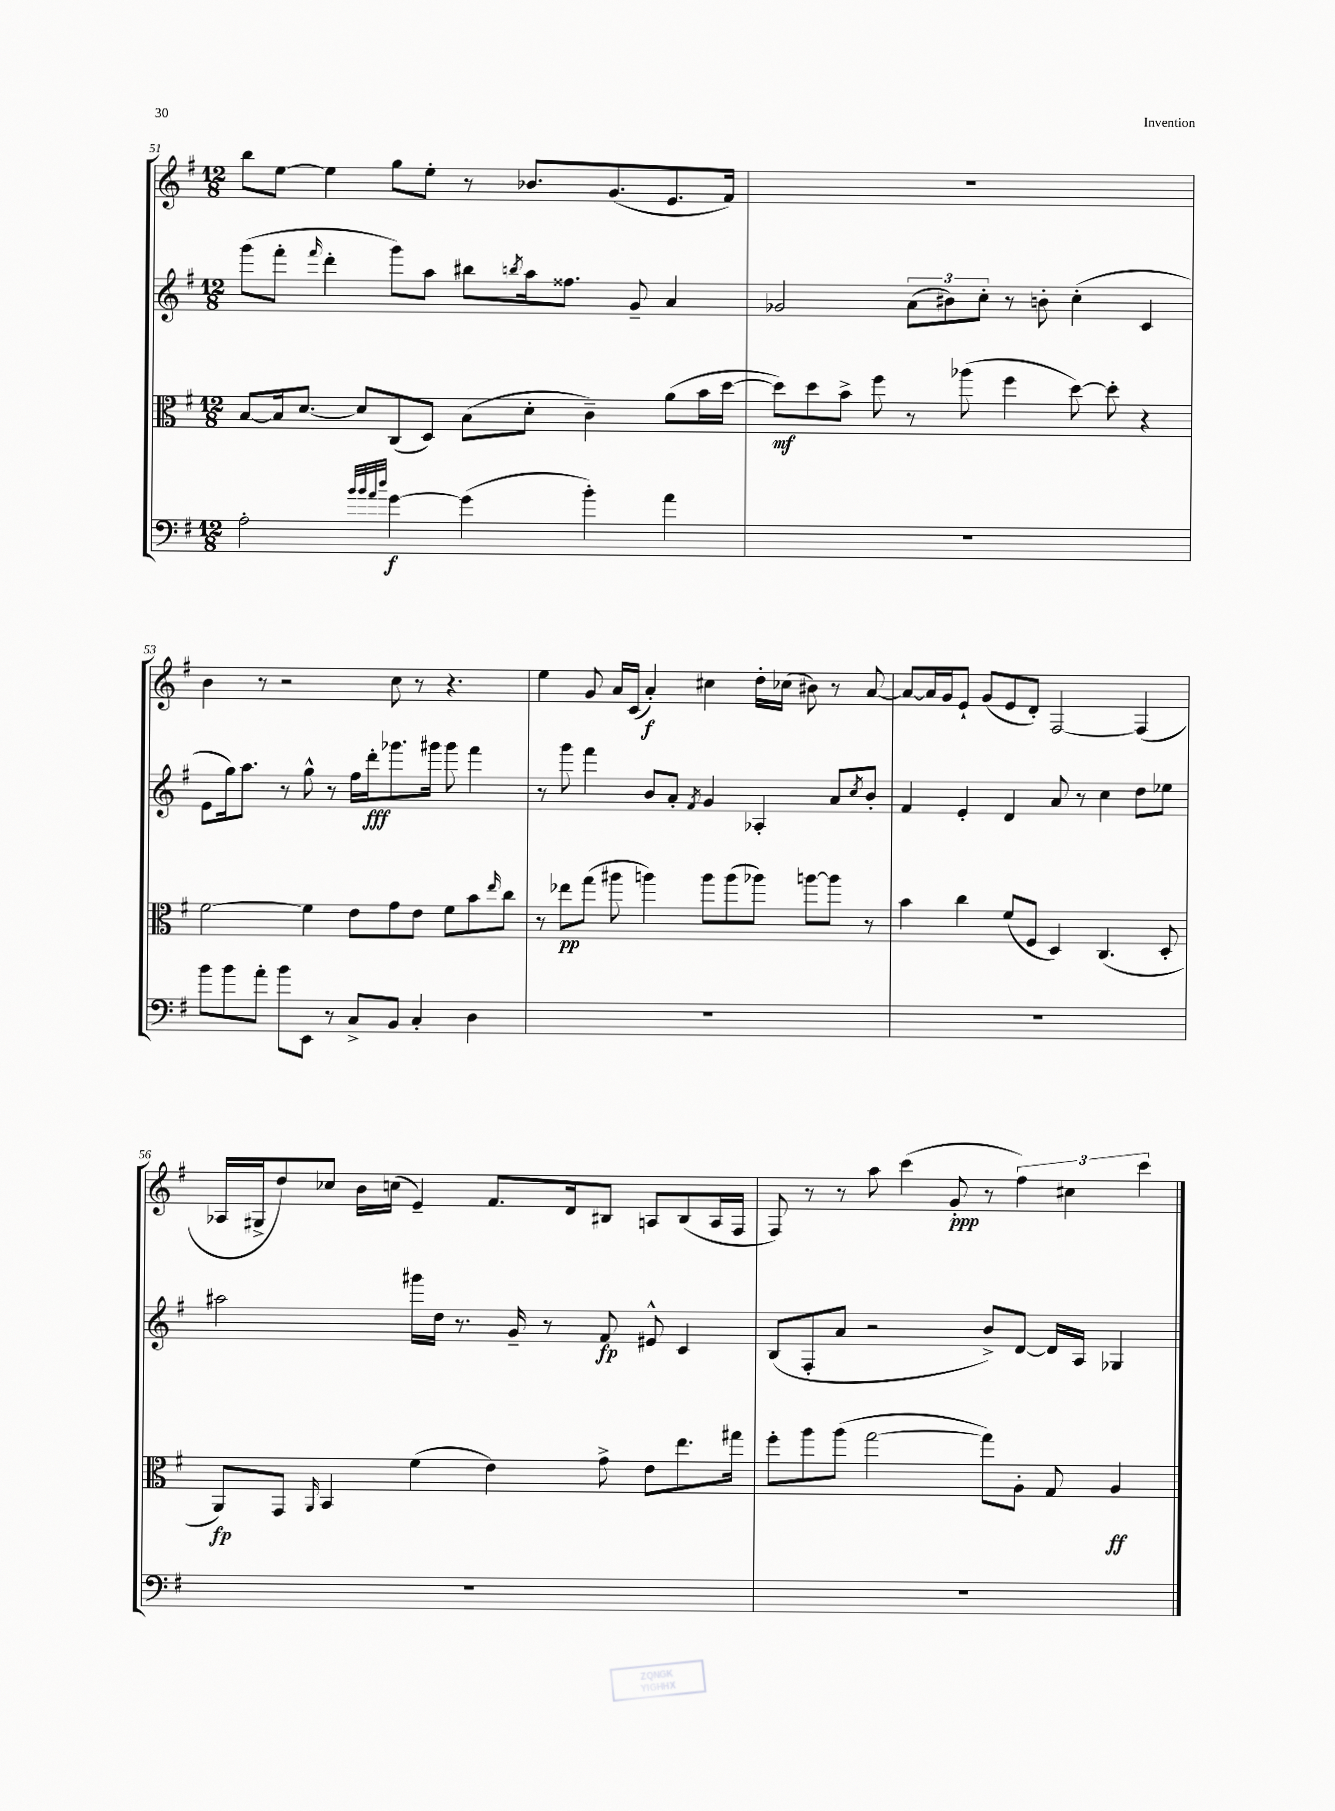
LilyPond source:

<<
\new StaffGroup <<
\new Staff = "s0" {
    \clef treble \key g \major \numericTimeSignature \time 12/8
    b''8 e''8~ e''4 g''8 e''8-. r8 bes'8. g'8.( e'8. fis'16) |
    R1. |
    b'4 r8 r2 c''8 r8 r4. |
    e''4 g'8 a'16 c'16( a'4-.\f) cis''4 d''16-. ces''16( bis'8) r8 a'8~ |
    a'8~ a'16 g'16 e'8-! g'8( e'8 d'8-.) fis2~ fis4( |
    aes16 gis16-> d''8) ces''8 b'16 c''16( e'4--) fis'8. d'16 bis8 a8 bis8( a16 fis16 |
    fis8) r8 r8 a''8 c'''4( g'8-.\ppp r8 \tuplet 3/2 { fis''4) cis''4 c'''4 } \bar "|." |
}
\new Staff = "s1" {
    \clef treble \key g \major \numericTimeSignature \time 12/8
    g'''8( fis'''8-. \grace { fis'''16 } d'''4-. g'''8) a''8 bis''8 \acciaccatura { b''8 } a''16 fisis''8. g'8-- a'4 |
    ges'2 \tuplet 3/2 { a'8( bis'8) c''8-. } r8 b'8-. c''4-.( c'4 |
    e'8 g''16) a''8. r8 g''8-^ r8 fis''16 d'''16-.\fff ges'''8. gis'''16 gis'''8 fis'''4 |
    r8 g'''8 fis'''4 b'8 a'8-. \acciaccatura { fis'8 } g'4 aes4-. a'8 \acciaccatura { c''8 } b'8-. |
    fis'4 e'4-. d'4 a'8 r8 c''4 d''8 ees''8 |
    ais''2 gis'''16 d''16 r8. g'16-- r8 fis'8\fp eis'8-^ c'4 |
    b8( fis8-. a'8 r2 b'8->) d'8~ d'16 a16 ges4 \bar "|." |
}
\new Staff = "s2" {
    \clef alto \key g \major \numericTimeSignature \time 12/8
    b8~ b16 d'8.~ d'8 c8( d8) b8( d'8-. c'4--) a'8( b'16 d''16~ |
    d''8\mf) d''8 b'8-> fis''8 r8 aes''8( fis''4 d''8~) d''8-. r4 |
    fis'2~ fis'4 e'8 g'8 e'8 fis'8 b'8 \grace { e''16 } c''8 |
    r8 ees''8\pp g''8( ais''8 a''4) a''8 a''8( aes''8) a''8~ a''8 r8 |
    b'4 c''4 fis'8( fis8 d4) c4.( d8-. |
    a,8\fp) g,8 \grace { a,16 } b,4 fis'4( e'4) g'8-> e'8 e''8. gis''16 |
    fis''8-. a''8 a''8( g''2~ g''8) a8-. g8 a4\ff \bar "|." |
}
\new Staff = "s3" {
    \clef bass \key g \major \numericTimeSignature \time 12/8
    a2-. \grace { b'32 b'32 a'32 d''32 } g'4~\f g'4( b'4-.) a'4 |
    R1. |
    b'8 b'8 a'8-. b'8 e,8 r8 c8-> b,8 c4-. d4 |
    R1. |
    R1. |
    R1. |
    R1. \bar "|." |
}
>>
>>
\layout { \context { \Score currentBarNumber = #51 } }
